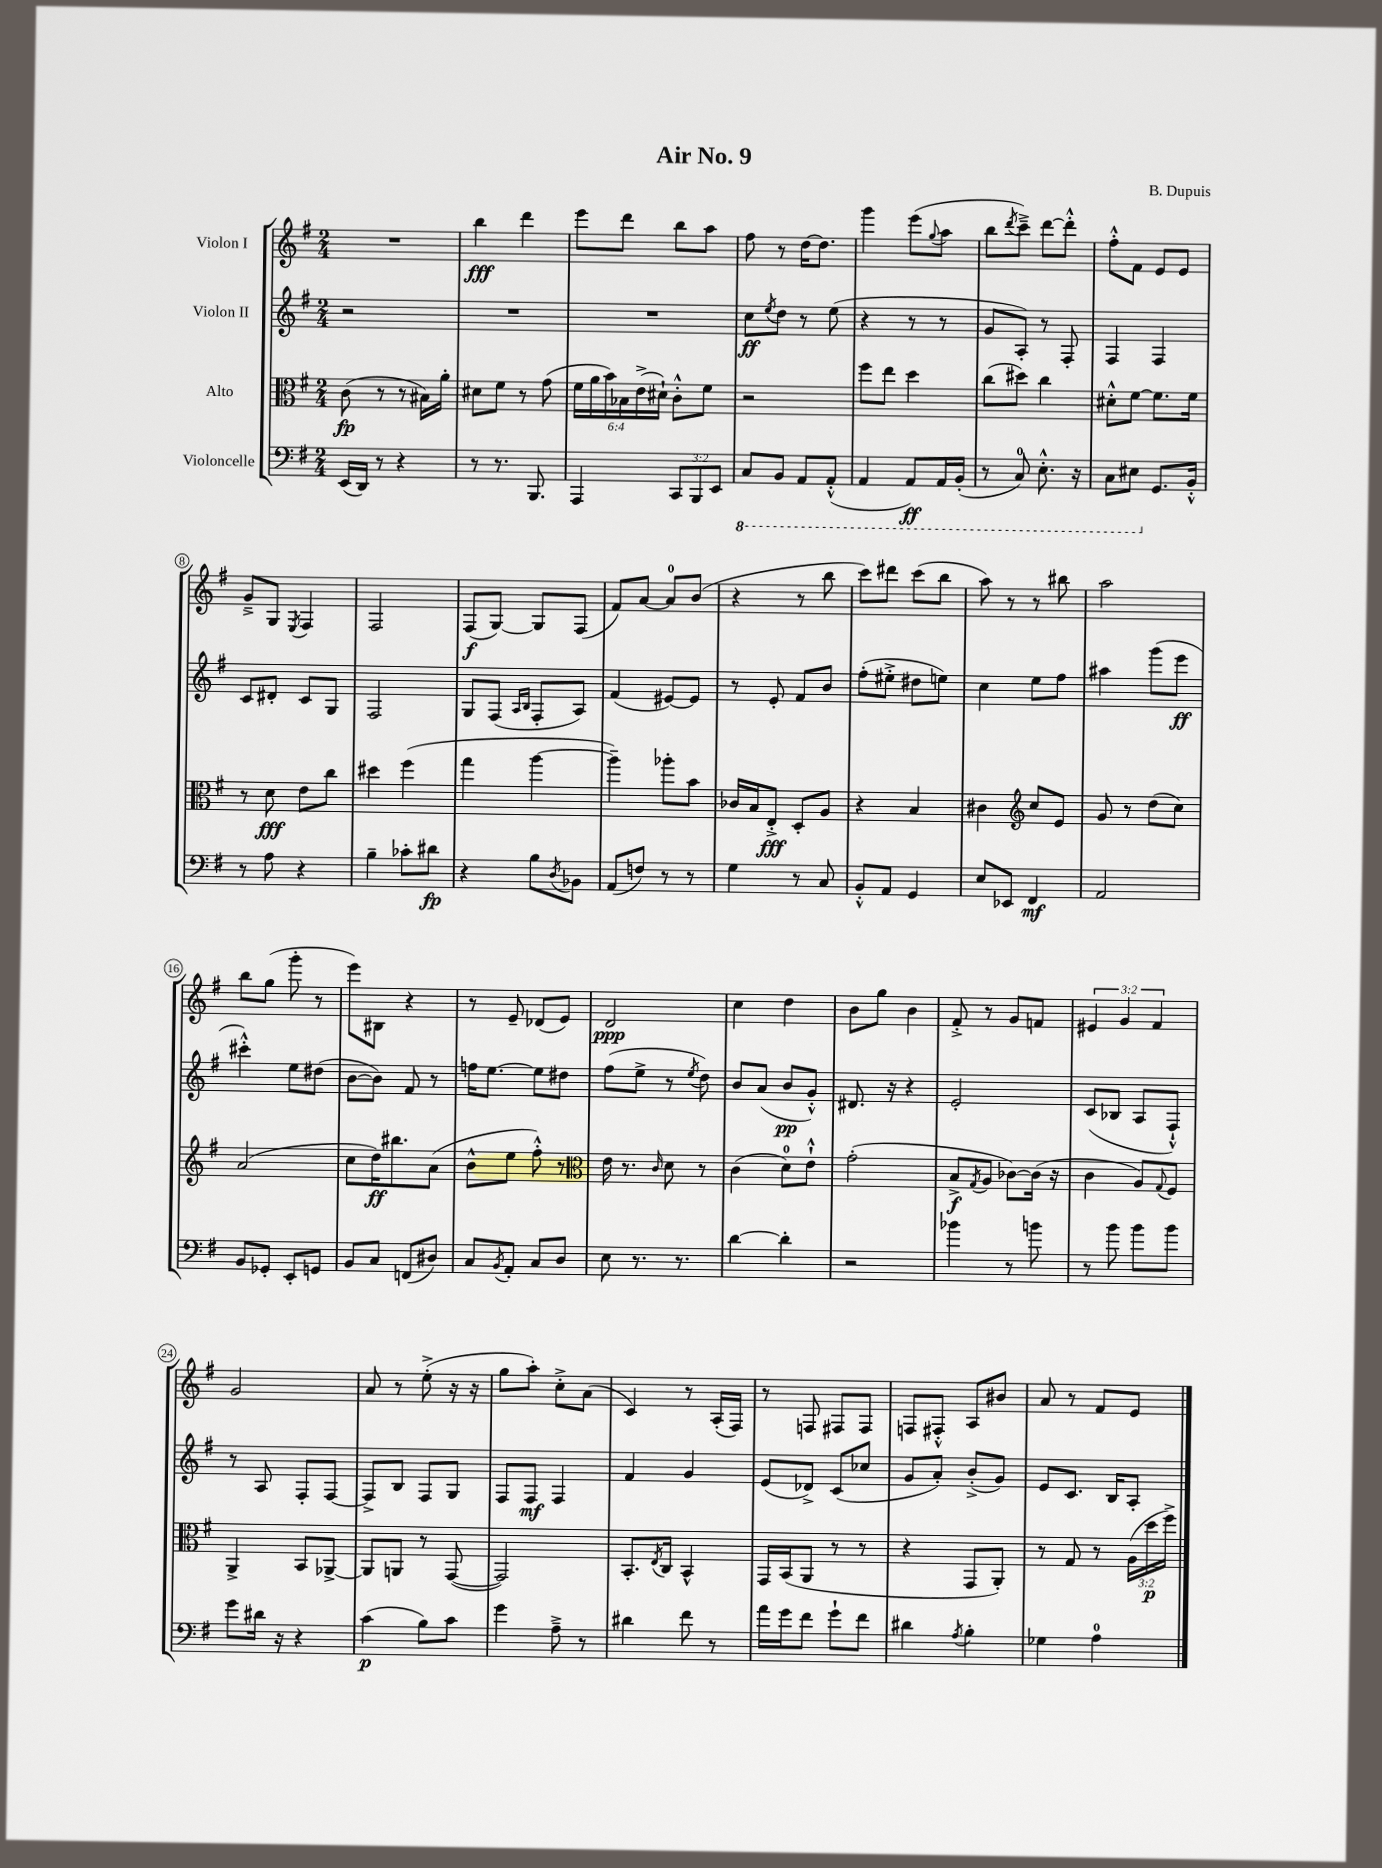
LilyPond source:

\header { title = "Air No. 9" composer = "B. Dupuis" }
<<
\new StaffGroup <<
\new Staff = "s0" \with { instrumentName = "Violon I" } {
    \clef treble \key g \major \numericTimeSignature \time 2/4 \override Staff.TupletNumber.text = #tuplet-number::calc-fraction-text
    R2 |
    b''4\fff d'''4 |
    e'''8 d'''8 b''8 a''8 |
    fis''8 r8 d''16~ d''8. |
    g'''4 e'''8( \appoggiatura { g''8 } a''8 |
    b''8 \acciaccatura { d'''8 } c'''8--->) d'''8~ d'''8-.-^ |
    fis''8-.-^ fis'8 e'8 e'8 |
    g'8---> g8 \acciaccatura { e8 } fis4 |
    fis2 |
    fis8\f( g8~) g8 fis8( |
    fis'8) a'8~ a'8-0 b'8( |
    r4 r8 b''8 |
    c'''8) dis'''8 c'''8( b''8 |
    a''8) r8 r8 bis''8 |
    a''2 |
    b''8 g''8( g'''8-. r8 |
    e'''8) bis8 r4 |
    r8 e'8-- des'8( e'8) |
    d'2\ppp |
    c''4 d''4 |
    b'8 g''8 b'4 |
    fis'8-.-> r8 g'8 f'8 |
    \tuplet 3/2 { eis'4 g'4 fis'4 } |
    g'2 |
    a'8 r8 e''8-.->( r16 r16 |
    g''8 a''8-.) c''8-.-> a'8( |
    c'4) r8 a16-.( fis16) |
    r8 f8 fis8 fis8 |
    f8 fis8-.-^ a8 bis'8 |
    a'8 r8 fis'8 e'8 \bar "|." |
}
\new Staff = "s1" \with { instrumentName = "Violon II" } {
    \clef treble \key g \major \numericTimeSignature \time 2/4
    r2 |
    R2 |
    R2 |
    c''8\ff \acciaccatura { e''8 } d''8 r8 e''8( |
    r4 r8 r8 |
    g'8 a8-.) r8 fis8-. |
    fis4 fis4 |
    c'8 dis'8-. c'8 g8 |
    fis2 |
    g8 fis8( \grace { a16 b16 } fis8-. a8) |
    fis'4( eis'8~) eis'8 |
    r8 e'8-. fis'8 b'8 |
    fis''8-.( eis''8-.-> dis''8 e''8) |
    c''4 e''8 fis''8 |
    ais''4 g'''8( e'''8\ff |
    cis'''4-.-^) e''8 dis''8( |
    b'8~ b'8) fis'8 r8 |
    f''16 e''8.~ e''8 dis''8 |
    fis''8( e''8-> r8 \acciaccatura { e''8 } d''8) |
    b'8 a'8( b'8\pp g'8-.-^) |
    dis'8. r16 r4 |
    e'2-. |
    c'8( bes8 a8 fis8-!-^) |
    r8 a8 fis8-. fis8~ |
    fis8-> b8 fis8 g8 |
    fis8 fis8\mf fis4 |
    fis'4 g'4 |
    e'8( des'8->) c'8( ces''8 |
    g'8 a'8-.) b'8-.->( g'8) |
    e'8 c'8. b16 a8-. \bar "|." |
}
\new Staff = "s2" \with { instrumentName = "Alto" } {
    \clef alto \key g \major \numericTimeSignature \time 2/4 \override Staff.TupletNumber.text = #tuplet-number::calc-fraction-text
    c'8\fp( r8 r8 bis16) a'16-. |
    dis'8 fis'8 r8 g'8( |
    \tuplet 6/4 { fis'16 a'16 b'16) bes16 e'16->( dis'16-!) } c'8-.-^ fis'8 |
    r2 |
    fis''8 e''8 d''4 |
    c''8( dis''8) c''4 |
    dis'8-.-^ fis'8~ fis'8. fis'16 |
    r8 d'8\fff e'8 c''8 |
    dis''4 fis''4( |
    g''4 a''4~ |
    a''4--) aes''8-. b'8 |
    ces'16 b16 e8-.->\fff d8-. a8 |
    r4 b4 |
    cis'4 \clef treble c''8 e'8 |
    g'8 r8 d''8( c''8) |
    a'2( |
    c''8 d''16\ff) bis''8. a'8( |
    b'8-^ e''8 fis''8-.-^) r8 |
    \clef alto e'16 r8. \grace { c'16 } d'8 r8 |
    c'4( d'8-0) e'8-!-^ |
    g'2-.( |
    b8->\f \acciaccatura { g8 } a8 ces'8~) ces'16( r16 |
    c'4 a8) \appoggiatura { g8 } fis8 |
    a,4-> b,8 aes,8~-> |
    aes,8 a,8 r8 g,8~( |
    g,2) |
    b,8.-. \acciaccatura { e8 } c16 b,4-^ |
    g,16 b,16( a,8 r8 r8 |
    r4 g,8 a,8-.) |
    r8 g8 r8 \tuplet 3/2 { a16( d''16\p fis''16->) } \bar "|." |
}
\new Staff = "s3" \with { instrumentName = "Violoncelle" } {
    \clef bass \key g \major \numericTimeSignature \time 2/4 \override Staff.TupletNumber.text = #tuplet-number::calc-fraction-text
    e,16( d,16) r8 r4 |
    r8 r8. b,,8. |
    a,,4 \tuplet 3/2 { c,8 b,,8 e,8 } |
    \ottava #-1 c,8 b,,8 a,,8 a,,8-.-^( |
    a,,4 a,,8\ff) a,,16 b,,16-.( |
    r8 c,8-0) e,8.-.-^ r16 |
    c,8 eis,8 \ottava #0 g,8. b,16-.-^ |
    r8 a8 r4 |
    b4-- ces'8-. dis'8\fp |
    r4 b8 \acciaccatura { d8 } bes,8 |
    a,8( f8) r8 r8 |
    g4 r8 c8 |
    b,8-.-^ a,8 g,4 |
    e8 ees,8 fis,4\mf |
    a,2 |
    b,8 ges,8-. e,8-. g,8 |
    b,8 c8 f,8( dis8) |
    c8 \acciaccatura { b,8 } a,8-. c8 d8 |
    e8 r8. r8. |
    d'4~ d'4-. |
    r2 |
    bes'4 r8 b'8 |
    r8 b'8 b'8 b'8 |
    g'8 dis'16 r16 r4 |
    c'4\p( b8) c'8 |
    g'4 a8---> r8 |
    dis'4 fis'8 r8 |
    a'16 g'16 fis'8 g'8-! fis'8 |
    dis'4 \acciaccatura { a8 } b4-. |
    ges4 a4-0 \bar "|." |
}
>>
>>
\layout { \context { \Score \override BarNumber.stencil = #(make-stencil-circler 0.1 0.3 ly:text-interface::print) } }
